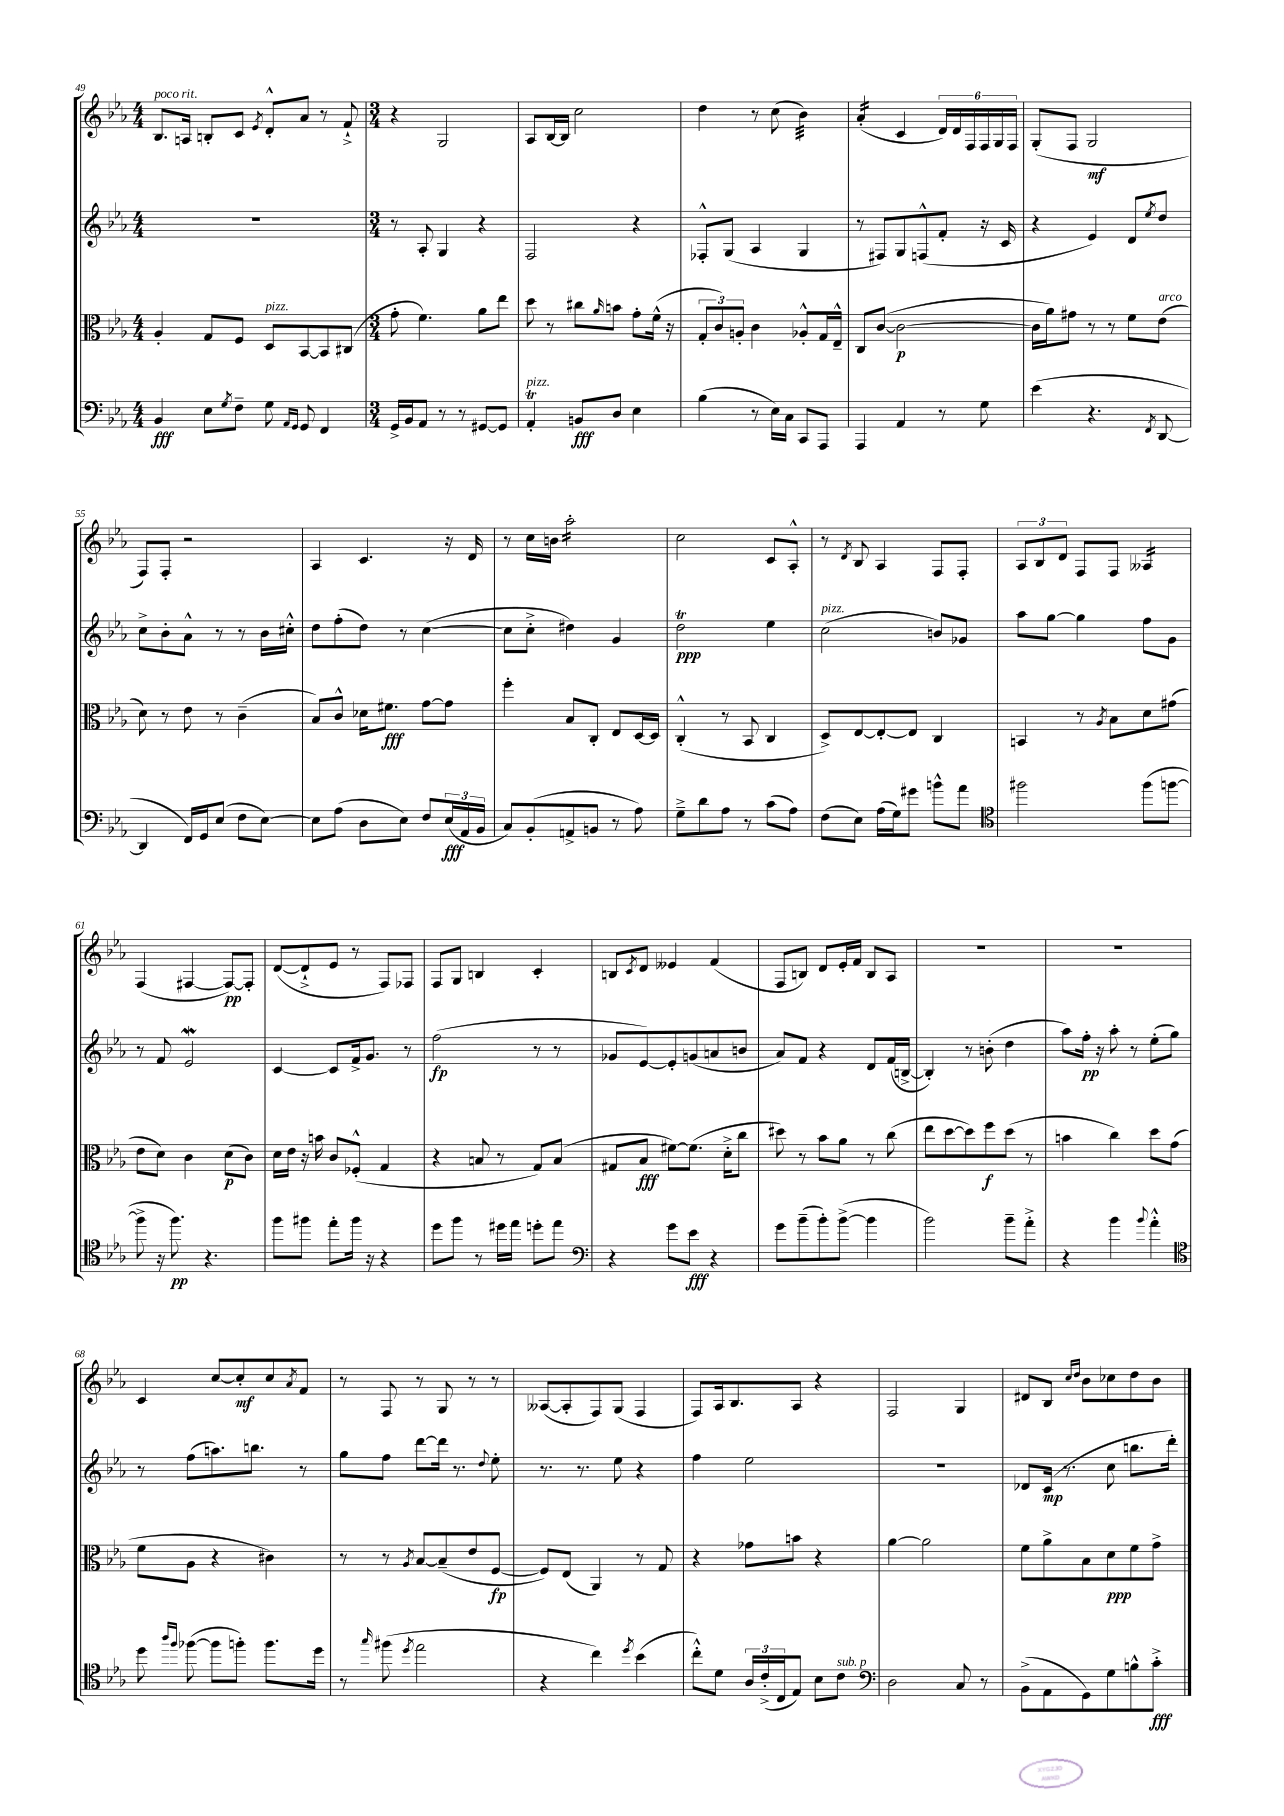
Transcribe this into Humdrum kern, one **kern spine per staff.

**kern	**kern	**kern	**kern
*staff4	*staff3	*staff2	*staff1
*clefF4	*clefC3	*clefG2	*clefG2
*k[b-e-a-]	*k[b-e-a-]	*k[b-e-a-]	*k[b-e-a-]
*M4/4	*M4/4	*M4/4	*M4/4
4BB-	4A-'	1r	8.B-
.	.	.	16A
8E-	8G	.	8B'
8qG	.	.	.
8F~	8F	.	8c
.	.	.	8qe-
8G	8D	.	8d'^^
16qqAA-	.	.	.
16qqGG	.	.	.
8GG	[8BB-	.	8a-
4FF	8BB-]	.	8r
.	(8C#	.	8f`^
=	=	=	=
*M3/4	*M3/4	*M3/4	*M3/4
16GG^	8g'	8r	4r
16BB-	.	.	.
8AA-	4.f)	8A-'	.
8r	.	4G	2G
8r	.	.	.
[8GG#	8a-	4r	.
8GG#]	8ee-	.	.
=	=	=	=
4AA-'	8dd	2F	8A-
.	8r	.	[16B-
.	.	.	16B-]
8BB	8cc#	.	2cc
.	16qqa-	.	.
8D	8b	.	.
4E-	8g'	4r	.
.	(16f^^	.	.
.	16r	.	.
=	=	=	=
(4B-	12G'	8F-'^^	4dd
.	12c)	.	.
.	.	(8G	.
.	12A'	.	.
8r	4c	4A-	8r
16E-)	.	.	(8cc
16C	.	.	.
8CC	8A-'^^	4G	4b-)
8AAA-	16G	.	.
.	16E-~^^	.	.
=	=	=	=
4AAA-	8C	8r	(4a-'
.	([8c	8F#)	.
4AA-	2c_	8G	4c
.	.	(8F^^	.
8r	.	8f'	24d)
.	.	.	24d
.	.	.	24F
8G	.	16r	24F
.	.	.	24G
.	.	16c	.
.	.	.	24F
=	=	=	=
(4e-	16c]	4r	(8G'
.	16a-)	.	.
.	8g#	.	8F
4.r	8r	4e-)	2G
.	8r	.	.
.	8f	8d	.
8qFF	.	8qee-	.
[8DD	(8e-	8dd	.
=	=	=	=
4DD]	8d)	8cc^	8F)
.	8r	8b-'	8F'
16FF)	8e-	8a-^^	2r
16GG	.	.	.
(8E-	8r	8r	.
8F	(4c~	8r	.
[8E-)	.	16b-	.
.	.	16cc#'^^	.
=	=	=	=
8E-]	8B-)	8dd	4A-
(8A-	8c^^	(8ff'	.
8D	16d-	8dd)	4.c
.	8.f#	.	.
8E-)	.	8r	.
8F	[8g	([4cc	.
(24E-	8g]	.	16r
24AA-	.	.	.
.	.	.	16d
24BB-	.	.	.
=	=	=	=
8C)	4ff'	8cc]	8r
(8BB-'	.	8cc'^	16cc
.	.	.	16b
8AA^	8B-	4dd#)	2aa-'
8BB	8C'	.	.
8r	8E-	4g	.
8A-)	[16D	.	.
.	16D]	.	.
=	=	=	=
8G~^	(4C'^^	2dd	2cc
8d	.	.	.
8A-	8r	.	.
8r	8BB-	.	.
(8c	4C	4ee-	8c
8A-)	.	.	8A-'^^
=	=	=	=
(8F	8D^)	(2cc	8r
.	.	.	8qd
8E-)	[8E-	.	8B-
(16A-	8E-'_	.	4A-
16G)	.	.	.
8g#	8E-]	.	.
8b^^	4C	8b)	8F
8a-	.	8g-	8F'
=	=	=	=
*clefC4	*	*	*
2ff#	4BB	8aa-	12A-
.	.	.	12B-
.	.	[8gg	.
.	.	.	12d
.	8r	4gg]	8F
.	8qA-	.	.
.	8B-	.	8F
(8ff#	8d	8ff	4A--
[8ff	(8g#	8g	.
=	=	=	=
8ff^]	8e-	8r	(4F
16r	8d)	8f	.
8.ff)	.	.	.
.	4c	2e-	[4F#
4.r	.	.	.
.	(8d	.	8F#_)
.	8c)	.	8F#']
=	=	=	=
8ff	16d	[4c	([8d
.	16e-	.	.
8ff#	16r	.	8d`^]
.	16b	.	.
8ee-'	8c	8c]	8e-
16ff#	(8F-'^^	16f^	8r
16r	.	8.g	.
4r	4G	.	8F)
.	.	8r	8F-
=	=	=	=
8dd	4r	(2ff	8F
8ff	.	.	8G
8r	8B	.	4B
16dd#	8r	.	.
16ee-	.	.	.
8dd'	8G)	8r	4c'
8ee-	(8B	8r	.
=	=	=	=
*clefF4	*	*	*
4r	8G#	8g-	8B
.	.	.	8qc
.	8B-	[8e-)	8d
8g	[8f#)	8e-']	4e--
8e-	(8.f#]	(8g	.
4r	.	8a	(4f
.	16d'^	.	.
.	8cc	8b	.
=	=	=	=
8g	8dd#)	8a-)	8F
(8b-~	8r	8f	8B)
8b-')	8b-	4r	8d
([8b-^	8a-	.	16e-'
.	.	.	16f
4b-]	8r	8d	8B
.	(8cc	(16f	8A-
.	.	[16B^	.
=	=	=	=
2b-)	8ee-	4B'])	2.r
.	[8dd	.	.
.	8dd])	8r	.
.	8ff	(8b'	.
8b-~	(8dd	4dd	.
8a-'^	8r	.	.
=	=	=	=
4r	4b	8aa-)	2.r
.	.	16ff'	.
.	.	16r	.
4b-	4cc)	8aa-'	.
.	.	8r	.
8qqb-	.	.	.
4a-'^^	8dd	(8ee-'	.
.	(8g	8gg)	.
=	=	=	=
*clefC4	*	*	*
8dd	8f	8r	4c
16qqaa-	.	.	.
16qqff	.	.	.
([8ff-	8A-	(8ff	.
8ff-]	4r	8.aa)	[8cc
8ff')	.	.	8cc']
.	.	8.bb	.
8.ff	4c#)	.	8cc
.	.	.	8qa-
.	.	8r	8f
16dd	.	.	.
=	=	=	=
8r	8r	8gg	8r
16qqgg	.	.	.
(8ff#	8r	8ff	8F
8qdd	8qA-	.	.
2ee-	[8B-	[8ddd	8r
.	(8B-~]	16ddd]	8G
.	.	8.r	.
.	8e-	.	8r
.	.	8qqdd	.
.	[8F	8ee-'	8r
=	=	=	=
4r	8F])	8.r	([8A--
.	(8E-	.	8A--']
.	.	8.r	.
4cc)	4AA-)	.	8F)
.	.	8ee-	(8G
8qdd	.	.	.
(4b-	8r	4r	4F
.	8G	.	.
=	=	=	=
8cc'^^)	4r	4ff	8F)
8d	.	.	16A-
.	.	.	8.B-
24A-	8g-	2ee-	.
(24c'^	.	.	.
24C	.	.	.
8E-)	8b	.	8A-
8B-	4r	.	4r
8c	.	.	.
=	=	=	=
*clefF4	*	*	*
2D	[4a-	2.r	2F
.	2a-]	.	.
8C	.	.	4G
8r	.	.	.
=	=	=	=
(8BB-^	8f	8d-	8d#
8AA-	8a-^	(16c	8B-
.	.	8.r	.
.	.	.	16qqcc
.	.	.	16qqdd
8GG)	8B-	.	8b-
8G	8d	8cc	8cc-
8B^^	8f	8.bb	8dd
8c'^	8g^	.	8b-
.	.	16ddd')	.
==	==	==	==
*-	*-	*-	*-
